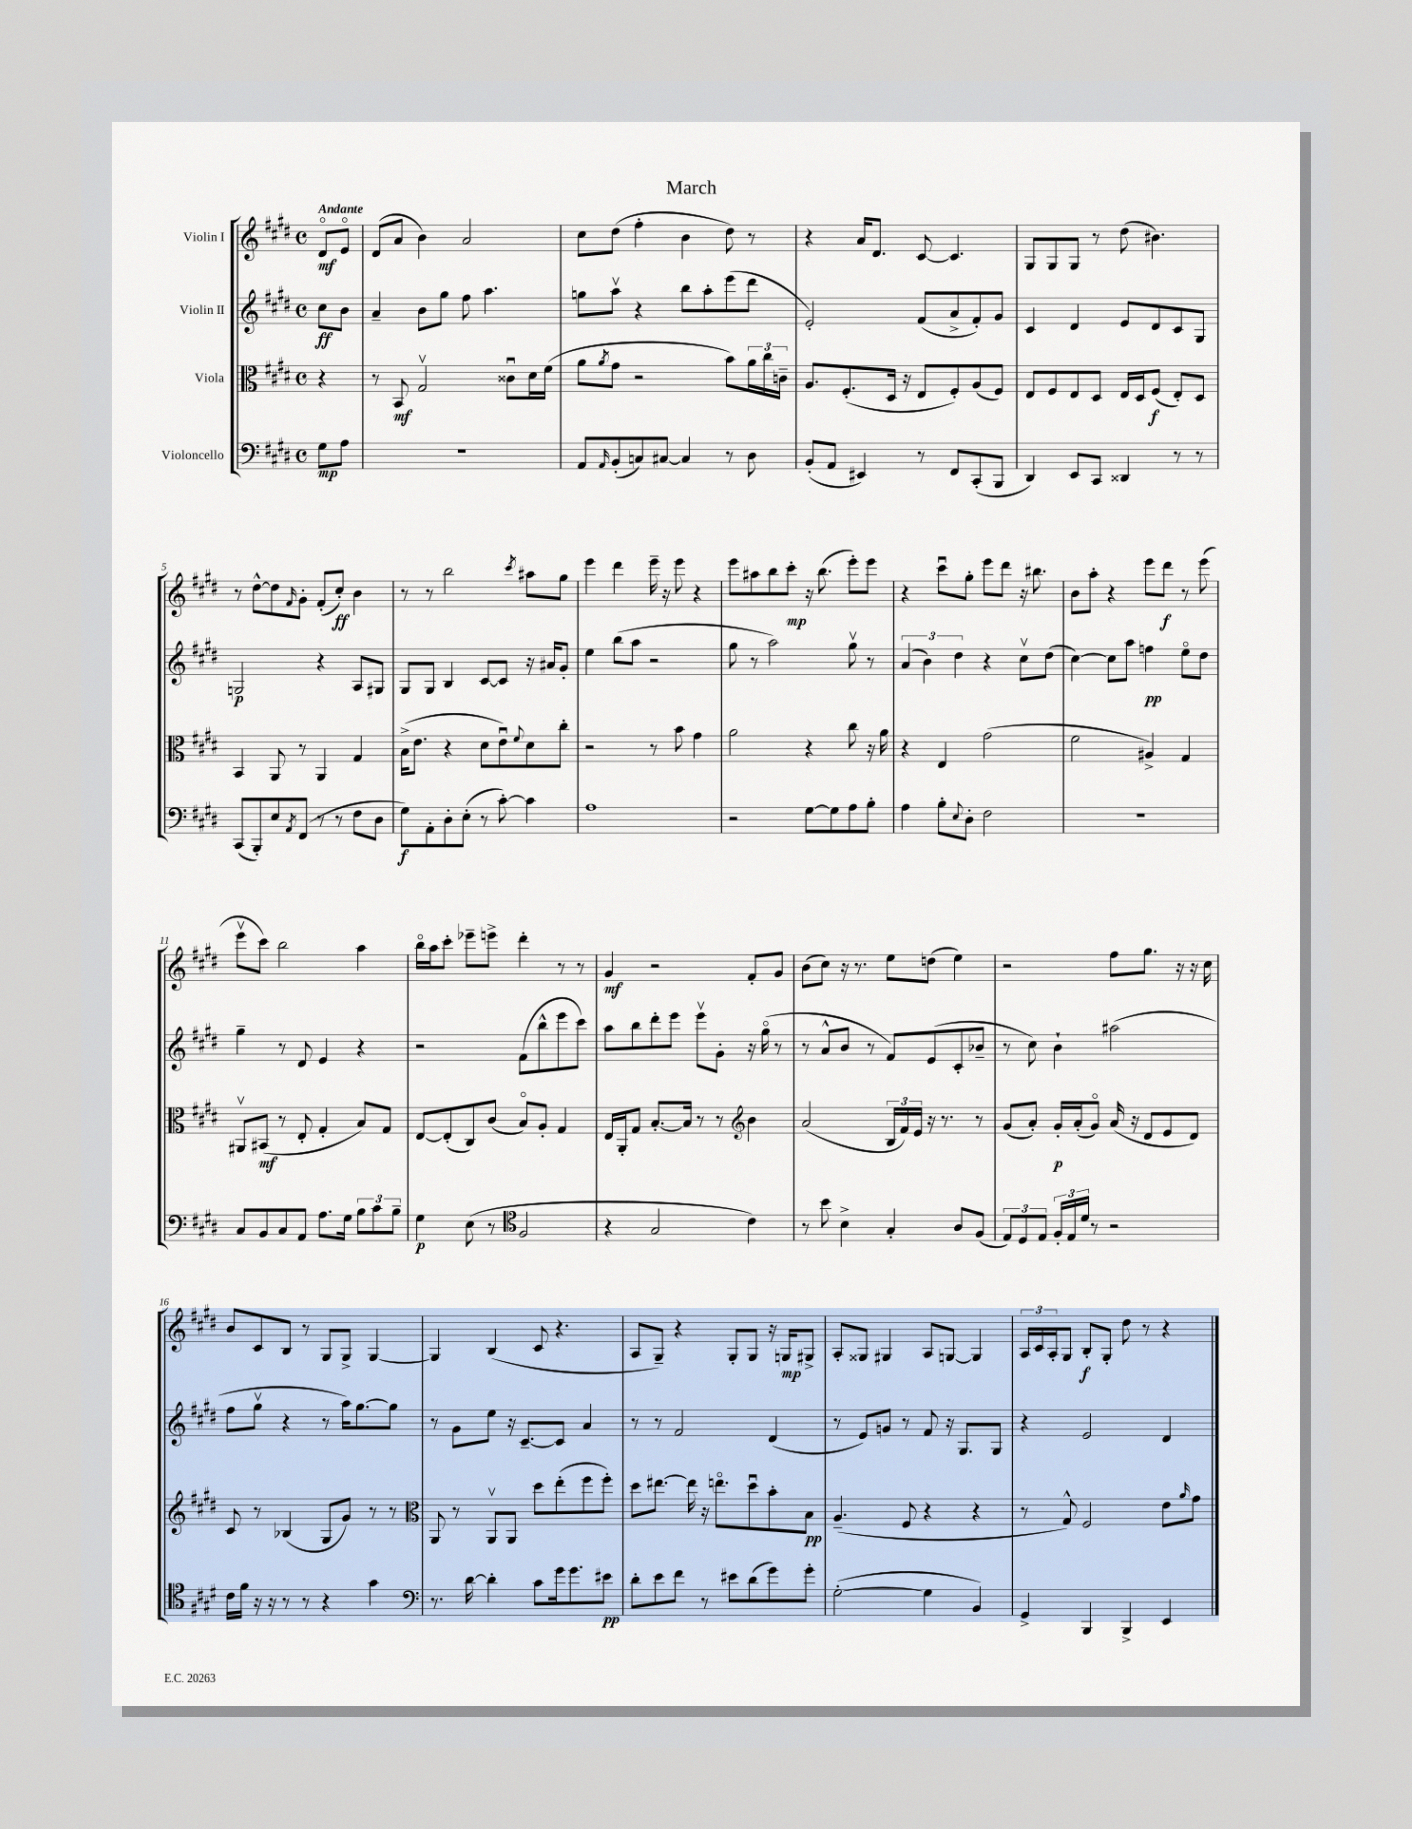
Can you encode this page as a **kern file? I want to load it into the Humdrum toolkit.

**kern	**dynam	**kern	**dynam	**kern	**dynam	**kern	**dynam
*part4	*part4	*part3	*part3	*part2	*part2	*part1	*part1
*staff4	*staff4	*staff3	*staff3	*staff2	*staff2	*staff1	*staff1
*I"Violoncello	*	*I"Viola	*	*I"Violin II	*	*I"Violin I	*
*clefF4	*	*clefC3	*	*clefG2	*	*clefG2	*
*k[f#c#g#d#]	*	*k[f#c#g#d#]	*	*k[f#c#g#d#]	*	*k[f#c#g#d#]	*
*M4/4	*	*M4/4	*	*M4/4	*	*M4/4	*
*met(c)	*	*met(c)	*	*met(c)	*	*met(c)	*
=	=	=	=	=	=	=	=
!	!	!	!	!	!	!LO:TX:a:B:t=Andante	!
8G#\L	mp	4r	.	8cc#\L	ff	8d#/L	mf
8A\J	.	.	.	8b\J	.	8e/J	.
=1	=1	=1	=1	=1	=1	=1	=1
1r	.	8r	.	4a~/	.	(8d#/L	.
.	.	8BB/	mf	.	.	8a/J	.
.	.	2G#v/	.	8b\L	.	4b\)	.
.	.	.	.	8gg#\J	.	.	.
.	.	.	.	8ff#\	.	2a/	.
.	.	.	.	4.aa\	.	.	.
.	.	8c##Xu\L	.	.	.	.	.
.	.	16d#\L	.	.	.	.	.
.	.	(16f#\JJ	.	.	.	.	.
=2	=2	=2	=2	=2	=2	=2	=2
8AA/L	.	8a\L	.	8ggn\L	.	8cc#\L	.
16qqAA/	.	8qa/	.	.	.	.	.
(8BB'/	.	8g#\J	.	8aav\J	.	(8dd#\J	.
8Cn/)	.	2r	.	4r	.	4ff#'\	.
[8C#X/J	.	.	.	.	.	.	.
4C#/]	.	.	.	8bb\L	.	4b\	.
.	.	.	.	8aa'\	.	.	.
8r	.	8b\L)	.	(8eee\	.	8dd#\)	.
8D#\	.	24a\L	.	8ddd#\J	.	8r	.
.	.	24cc#\	.	.	.	.	.
.	.	24cn~\JJ	.	.	.	.	.
=3	=3	=3	=3	=3	=3	=3	=3
(8BB'/L	.	8.A/L	.	2e'/)	.	4r	.
8AA/J	.	.	.	.	.	.	.
.	.	(8.F#'/	.	.	.	.	.
4EE#X/)	.	.	.	.	.	16a/KL	.
.	.	.	.	.	.	8.d#/J	.
.	.	16D#/Jk	.	.	.	.	.
.	.	16r	.	.	.	.	.
8r	.	8E/L	.	(8f#/L	.	[8c#/	.
8FF#/L	.	8F#'/)	.	8a^/	.	4.c#/]	.
(8CC#'/	.	(8A/	.	8f#'/)	.	.	.
8BBB/J	.	8F#/J)	.	8g#/J	.	.	.
=4	=4	=4	=4	=4	=4	=4	=4
4DD#/)	.	8E/L	.	4c#/	.	8G#/L	.
.	.	8F#/	.	.	.	8G#/	.
8EE/L	.	8E/	.	4d#/	.	8G#/J	.
8CC#/J	.	8D#/J	.	.	.	8r	.
4DD##X/	.	16E/LL	.	8e/L	.	(8dd#\	.
.	.	16D#/J	.	.	.	.	.
.	.	(8F#/J	f	8d#/	.	4.b#X\)	.
8r	.	8E'/L)	.	8c#/	.	.	.
8r	.	8D#/J	.	8G#/J	.	.	.
!!LO:LB:g=z
=5	=5	=5	=5	=5	=5	=5	=5
(8CC#/L	.	4BB/	.	2Gn/	p	8r	.
8BBB'/)	.	.	.	.	.	[8dd#^^\L	.
8E/	.	8AA/	.	.	.	8dd#\]	.
8qAA/	.	.	.	.	.	16qqf#/	.
(8FF#/J	.	8r	.	.	.	8g#'\J	.
8r	.	4AA/	.	4r	.	(8f#'/L	.
8r	.	.	.	.	.	8cc#'/J)	ff
8F#\L	.	4G#/	.	8A/L	.	4b\	.
8D#\J	.	.	.	8G#X/J	.	.	.
=6	=6	=6	=6	=6	=6	=6	=6
8G#\L)	f	(16B^\KL	.	8G#/L	.	8r	.
.	.	8.e\J	.	.	.	.	.
8AA'\	.	.	.	8G#/J	.	8r	.
8D#'\	.	4r	.	4B/	.	2bb\	.
(8E'\J	.	.	.	.	.	.	.
8r	.	8d#\L	.	[8c#/L	.	.	.
[8c#'\)	.	8eu\)	.	8c#/J]	.	.	.
.	.	8qqf#/	.	.	.	8qccc#/	.
4c#\]	.	8d#\	.	16r	.	8aa#X\L	.
.	.	.	.	16a#X/KL	.	.	.
.	.	8cc#'\J	.	8g#'/J	.	8gg#\J	.
=7	=7	=7	=7	=7	=7	=7	=7
1A	.	2r	.	4ee\	.	4eee\	.
.	.	.	.	(8bb\L	.	4ddd#\	.
.	.	.	.	8aa\J	.	.	.
.	.	8r	.	2r	.	16eee~\	.
.	.	.	.	.	.	16r	.
.	.	8b\	.	.	.	8eee\	.
.	.	4g#\	.	.	.	4r	.
=8	=8	=8	=8	=8	=8	=8	=8
2r	.	2a\	.	8gg#\	.	8eee\L	.
.	.	.	.	8r	.	8aa#X\	.
.	.	.	.	2aa\)	.	8bb\	.
.	.	.	.	.	.	8ccc#'\J	mp
[8G#\L	.	4r	.	.	.	16r	.
.	.	.	.	.	.	(8.bb\	.
8G#\]	.	.	.	.	.	.	.
8A\	.	8cc#\	.	8gg#v\	.	8eee'\L)	.
8B'\J	.	16r	.	8r	.	8eee\J	.
.	.	16a\	.	.	.	.	.
=9	=9	=9	=9	=9	=9	=9	=9
4A\	.	4r	.	(6a/	.	4r	.
.	.	.	.	6b\)	.	.	.
8B'\L	.	4E/	.	.	.	8ccc#u\L	.
.	.	.	.	6dd#\	.	.	.
8qqE/	.	.	.	.	.	.	.
8D#'\J	.	.	.	.	.	8gg#'\J	.
2F#\	.	(2g#\	.	4r	.	8eee\L	.
.	.	.	.	.	.	8ddd#\J	.
.	.	.	.	8cc#v\L	.	16r	.
.	.	.	.	.	.	8.bb#X\	.
.	.	.	.	(8dd#\J	.	.	.
=10	=10	=10	=10	=10	=10	=10	=10
1r	.	2f#\	.	[4cc#\)	.	8b\L	.
.	.	.	.	.	.	8aa'\J	.
.	.	.	.	8cc#\L]	.	4r	.
.	.	.	.	8aa\J	.	.	.
.	.	4A#X^/)	.	4ffn\	pp	8eee\L	.
.	.	.	.	.	.	8ddd#\J	f
.	.	4G#/	.	8ee\L	.	8r	.
.	.	.	.	8dd#\J	.	(8eee\	.
!!LO:LB:g=z
=11	=11	=11	=11	=11	=11	=11	=11
8C#/L	.	8AA#Xv/L	.	4gg#~\	.	8eeev\L	.
8BB/	.	(8BB#X/J	mf	.	.	8ccc#\J)	.
8C#/	.	8r	.	8r	.	2bb\	.
8AA/J	.	8E'/	.	8d#/	.	.	.
8.A\L	.	4G#'/	.	4e/	.	.	.
16G#\Jk	.	.	.	.	.	.	.
12B\L	.	8B/L)	.	4r	.	4aa\	.
12c#\	.	.	.	.	.	.	.
.	.	8G#/J	.	.	.	.	.
12B~\J	.	.	.	.	.	.	.
=12	=12	=12	=12	=12	=12	=12	=12
4G#\	p	[8E/L	.	2r	.	16bb\LL	.
.	.	.	.	.	.	16aa\J	.
.	.	(8E'/]	.	.	.	8ccc#'\J	.
(8E\	.	8C#/)	.	.	.	8eee-X~\L	.
8r	.	(8c#/J	.	.	.	8eeen^\J	.
*clefC4	*	*	*	*	*	*	*
2F#/	.	8B/L)	.	(8f#\L	.	4ddd#'\	.
.	.	8A'/J	.	8bb^^\	.	.	.
.	.	4G#/	.	8eee\	.	8r	.
.	.	.	.	8ccc#\J)	.	8r	.
=13	=13	=13	=13	=13	=13	=13	=13
4r	.	16E/LL	.	8aa\L	.	4g#/	mf
.	.	16AA'/J	.	.	.	.	.
.	.	8G#/J	.	8bb\	.	.	.
2G#/	.	[8.B'/L	.	8ddd#'\	.	2r	.
.	.	.	.	8eee\J	.	.	.
.	.	16B/Jk]	.	.	.	.	.
.	.	8r	.	8eeev\L	.	.	.
.	.	8r	.	8g#'\J	.	.	.
*	*	*clefG2	*	*	*	*	*
4c#\)	.	4b\	.	16r	.	8f#'/L	.
.	.	.	.	(16gg#\	.	.	.
.	.	.	.	8r	.	8g#/J	.
=14	=14	=14	=14	=14	=14	=14	=14
8r	.	(2a/	.	8r	.	(8b\L	.
8b\	.	.	.	8a^^/L	.	8cc#\J)	.
4B^\	.	.	.	8b/J	.	16r	.
.	.	.	.	.	.	8.r	.
.	.	.	.	8r	.	.	.
4G#'/	.	24B/LL	.	8f#/L)	.	8ee\L	.
.	.	24f#/)	.	.	.	.	.
.	.	24e/JJ	.	.	.	.	.
.	.	16r	.	(8e/	.	(8ddn\J	.
.	.	8.r	.	.	.	.	.
8A/L	.	.	.	8c#'/	.	4ee\)	.
(8F#/J	.	8r	.	8b-X~/J	.	.	.
=15	=15	=15	=15	=15	=15	=15	=15
12E/L)	.	(8g#/L	.	8r	.	2r	.
12D#/	.	.	.	.	.	.	.
.	.	8a'/J)	.	8cc#\)	.	.	.
12E/J	.	.	.	.	.	.	.
24F#'/LL	.	16g#'/LL	p	4b`\	.	.	.
24E/	.	.	.	.	.	.	.
.	.	(16a'/J	.	.	.	.	.
24d#/JJ	.	.	.	.	.	.	.
8r	.	8g#/J)	.	.	.	.	.
2r	.	(16a/	.	(2aa#X\	.	8ff#\L	.
.	.	16r	.	.	.	.	.
.	.	8d#/L	.	.	.	8.gg#\J	.
.	.	8e/	.	.	.	.	.
.	.	.	.	.	.	16r	.
.	.	8d#/J)	.	.	.	16r	.
.	.	.	.	.	.	16cc#\	.
!!LO:LB:g=z
=16	=16	=16	=16	=16	=16	=16	=16
16c#\LL	.	8c#/	.	8ff#\L	.	8b/L	.
16f#\JJ	.	.	.	.	.	.	.
16r	.	8r	.	8gg#v\J	.	8c#/	.
16r	.	.	.	.	.	.	.
8r	.	(4B-X/	.	4r	.	8B/J	.
8r	.	.	.	.	.	8r	.
4r	.	8G#/L	.	8r	.	8G#/L	.
.	.	8g#/J)	.	16aa\KL)	.	8G#^/J	.
.	.	.	.	[8.gg#\	.	.	.
4g#\	.	8r	.	.	.	[4G#/	.
.	.	8r	.	8gg#\J]	.	.	.
=17	=17	=17	=17	=17	=17	=17	=17
*clefF4	*	*clefC3	*	*	*	*	*
8.r	.	8AA/	.	8r	.	4G#/]	.
.	.	8r	.	8g#\L	.	.	.
[16d#\	.	.	.	.	.	.	.
4d#'\]	.	8AAv/L	.	8ee\J	.	(4B/	.
.	.	8AA/J	.	16r	.	.	.
.	.	.	.	[8.c#~/L	.	.	.
8c#\L	.	8dd#\L	.	.	.	8c#/	.
16g#\k	.	(8ee'\	.	8c#/J]	.	4.r	.
8.g#\	.	.	.	.	.	.	.
.	.	8ff#\	.	4a/	.	.	.
8e#X\J	pp	8ff#'\J)	.	.	.	.	.
=18	=18	=18	=18	=18	=18	=18	=18
8d#'\L	.	8dd#\L	.	8r	.	8A/L	.
8e\	.	[8.ee#X\J	.	8r	.	8G#~/J)	.
8f#\J	.	.	.	2f#/	.	4r	.
.	.	16ee#\]	.	.	.	.	.
8r	.	16r	.	.	.	.	.
.	.	8.een\L	.	.	.	.	.
8e#X\L	.	.	.	.	.	8G#'/L	.
(8d#\	.	8dd#u\	.	.	.	8G#/J	.
8g#\)	.	8b'\	.	(4d#/	.	16r	.
.	.	.	.	.	.	16Gn/KL	mp
8g#'\J	.	8B\J	pp	.	.	8G#X^/J	.
=19	=19	=19	=19	=19	=19	=19	=19
([2G#'\	.	(4.A~/	.	8r	.	8A'/L	.
.	.	.	.	8e/L)	.	8G##X/J	.
.	.	.	.	8gn/J	.	4G#X/	.
.	.	8F#/	.	8r	.	.	.
4G#\]	.	4r	.	8f#/	.	8A/L	.
.	.	.	.	16r	.	[8Gn/J	.
.	.	.	.	8.G#/L	.	.	.
4BB/)	.	4r	.	.	.	4G/]	.
.	.	.	.	8G#/J	.	.	.
=20	=20	=20	=20	=20	=20	=20	=20
4GG#^/	.	8r	.	4r	.	24A/LL	.
.	.	.	.	.	.	24c#/	.
.	.	.	.	.	.	24A'/J	.
.	.	8G#^^/)	.	.	.	8G#/J	.
4BBB/	.	2F#/	.	2e/	.	8B'/L	f
.	.	.	.	.	.	8G#'/J	.
4BBB^/	.	.	.	.	.	8dd#\	.
.	.	.	.	.	.	8r	.
4EE/	.	8e\L	.	4d#/	.	4r	.
.	.	16qqa/	.	.	.	.	.
.	.	8g#\J	.	.	.	.	.
==	==	==	==	==	==	==	==
*-	*-	*-	*-	*-	*-	*-	*-
